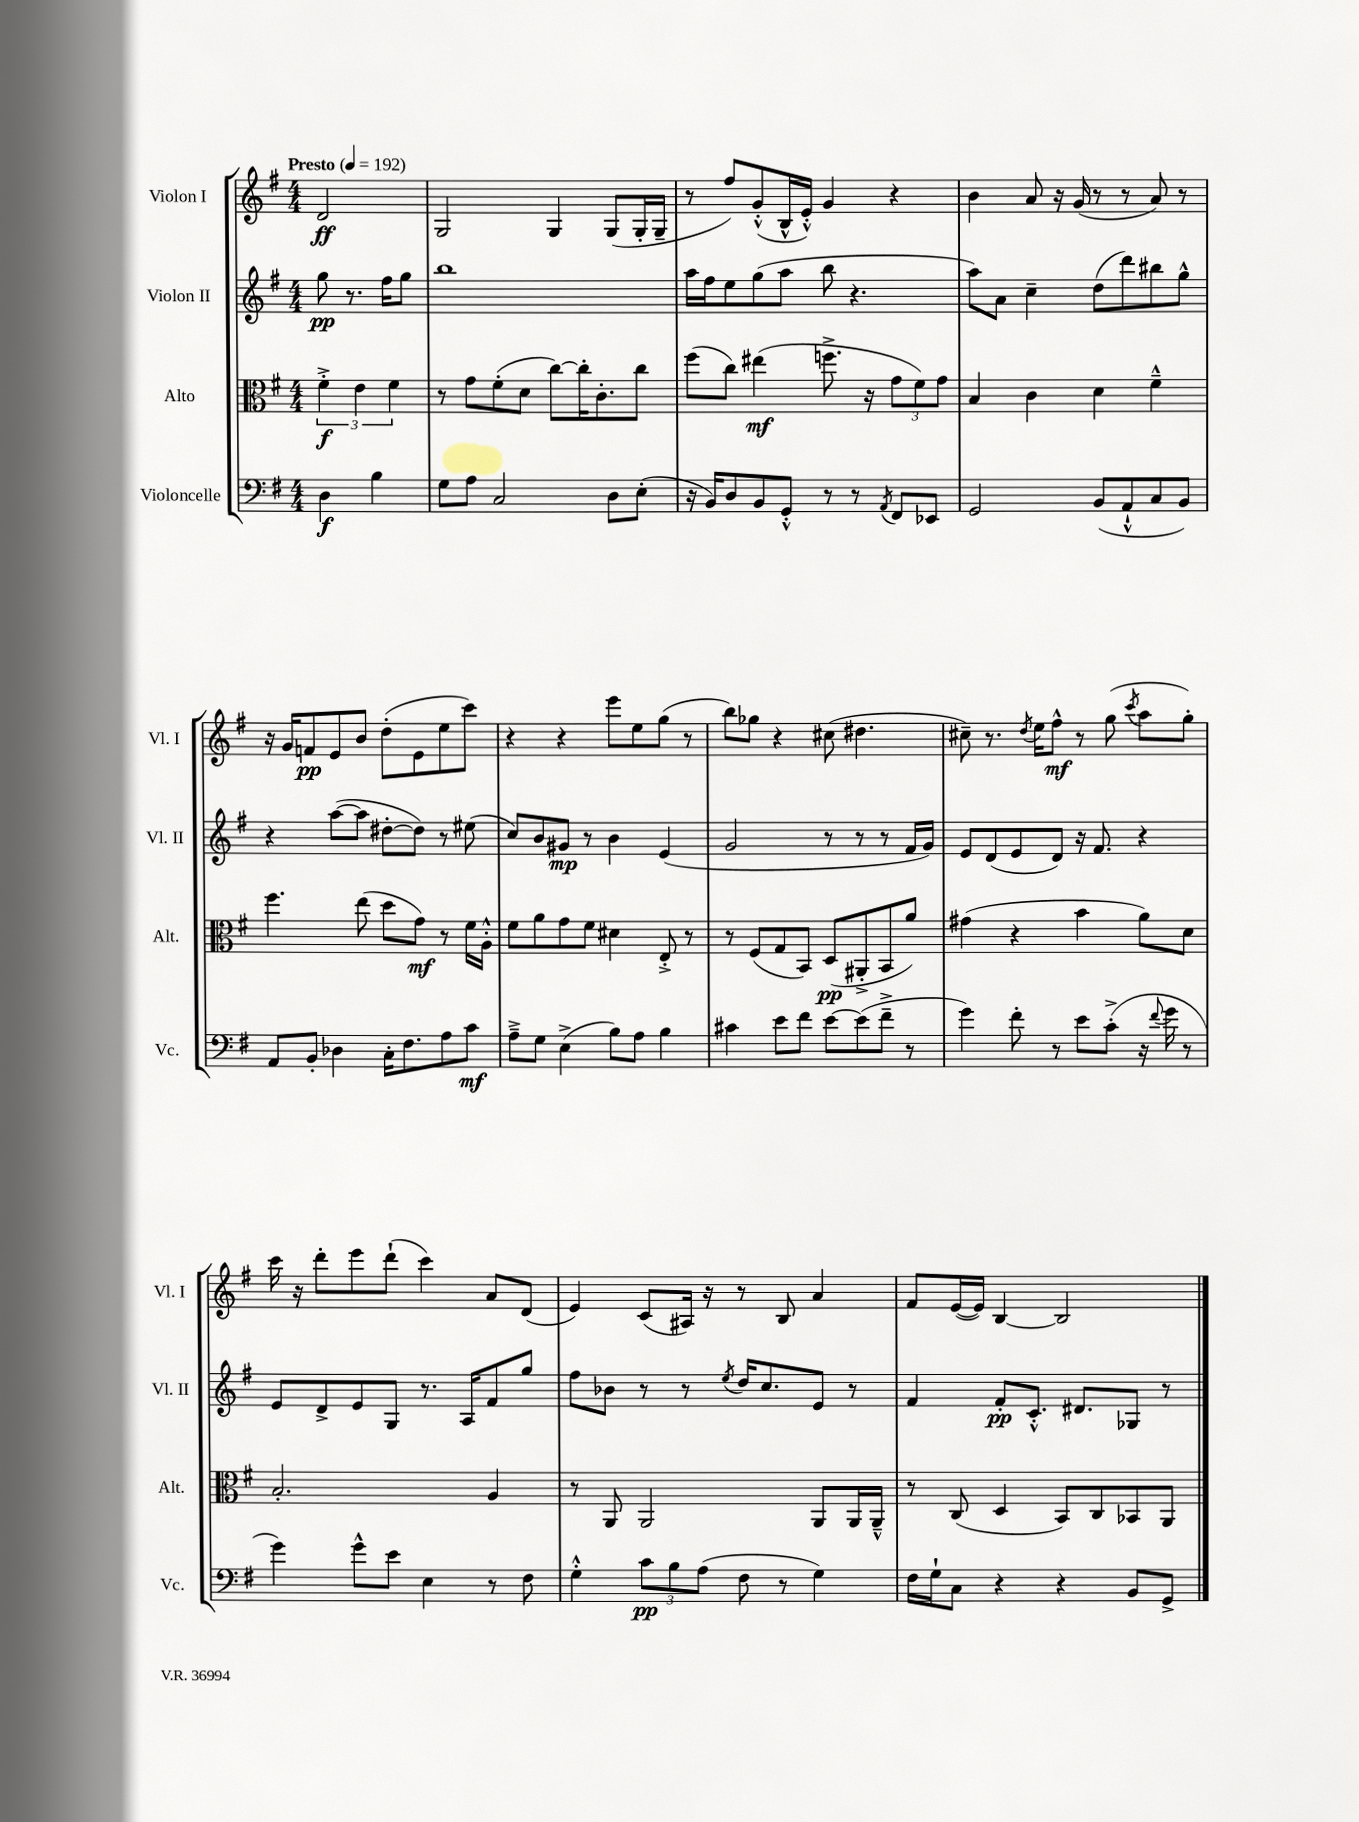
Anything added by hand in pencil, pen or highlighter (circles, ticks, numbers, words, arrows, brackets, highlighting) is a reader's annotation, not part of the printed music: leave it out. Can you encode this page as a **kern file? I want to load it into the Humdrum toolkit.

**kern	**kern	**kern	**kern
*staff4	*staff3	*staff2	*staff1
*clefF4	*clefC3	*clefG2	*clefG2
*k[f#]	*k[f#]	*k[f#]	*k[f#]
*M4/4	*M4/4	*M4/4	*M4/4
*MM192	*MM192	*MM192	*MM192
4D	6f#'^	8gg	2d
.	.	8.r	.
.	6e	.	.
4B	.	.	.
.	.	16ff#	.
.	6f#	.	.
.	.	8gg	.
=	=	=	=
8G	8r	1bb	2G
8A	8g	.	.
2C	(8f#'	.	.
.	8d	.	.
.	[8cc)	.	4G
.	16cc']	.	.
.	8.c'	.	.
8D	.	.	(8G
(8E'	8cc	.	16G'
.	.	.	16G~
=	=	=	=
16r	(8ff#	16aa	8r
16BB)	.	16ff#	.
8D	8cc)	8ee	8ff#)
8BB	(4ee#	(8gg	(8g'^^
8GG'^^	.	8aa	16B^^
.	.	.	16e'^^)
8r	8.ff^	8bb	4g
8r	.	4.r	.
.	16r	.	.
8qAA	.	.	.
8FF#	12g	.	4r
.	12f#)	.	.
8EE-	.	.	.
.	12g	.	.
=	=	=	=
2GG	4B	8aa)	4b
.	.	8a	.
.	4c	4cc~	8a
.	.	.	16r
.	.	.	(16g
(8BB	4d	(8dd	8r
8AA`^^	.	8ddd)	8r
8C	4f#~^^	8bb#	8a)
8BB)	.	8gg^^	8r
=	=	=	=
8AA	4.ff#	4r	16r
.	.	.	16g
8BB'	.	.	8f
4D-	.	([8aa	8e
.	(8ee	8aa]	8b
16C'	8dd	[8dd#'	(8dd'
8.F#	.	.	.
.	8g)	8dd#])	8e
8A	8r	8r	8ee
8c	16f#	(8ee#	8ccc)
.	16A'^^	.	.
=	=	=	=
8A~^	8f#	8cc)	4r
8G	8a	8b	.
(4E^	8g	8g#	4r
.	8f#	8r	.
8B)	4d#	4b	8eee
8A	.	.	8ee
4B	8E'^	(4e	(8gg
.	8r	.	8r
=	=	=	=
4c#	8r	2g	8bb)
.	(8F#	.	8gg-
8e	8G	.	4r
8f#	8BB)	.	.
[8e	(8D	8r	(8cc#
(8e]	8AA#'^	8r	4.dd#
8f#~^	8BB	8r	.
8r	8a)	16f#	.
.	.	16g)	.
=	=	=	=
4g)	(4g#	8e	8cc#~)
.	.	(8d	8.r
8f#'	4r	8e	.
.	.	.	8qdd
.	.	.	16ee
8r	.	8d)	8ff#^^
8e	4b	16r	8r
.	.	8.f#	.
(8c'^	.	.	(8gg
.	.	.	8qccc
16r	8a)	4r	8aa
8qqf#	.	.	.
16g	.	.	.
8r	8d	.	8gg')
=	=	=	=
4g)	2.B'	8e	16ccc
.	.	.	16r
.	.	8d^	8ddd'
8g^^	.	8e	8eee
8e	.	8G	(8ddd`
4E	.	8.r	4ccc)
.	.	16A	.
8r	4A	8f#	8a
8F#	.	8gg	(8d
=	=	=	=
4G'^^	8r	8ff#	4e)
.	8AA	8b-	.
12c	2AA	8r	(8c
12B	.	.	.
.	.	8r	16A#)
(12A	.	.	.
.	.	.	16r
.	.	8qee	.
8F#	.	16dd	8r
.	.	8.cc	.
8r	.	.	8B
4G)	8AA	8e	4a
.	16AA	8r	.
.	16AA~^^	.	.
=	=	=	=
16F#	8r	4f#	8f#
16G`	.	.	.
8C	(8C	.	([16e
.	.	.	16e])
4r	4D	8f#'	[4B
.	.	8.c'^^	.
4r	8BB)	.	2B]
.	.	8.d#	.
.	8C	.	.
8BB	8BB-	8G-	.
8GG^	8AA	8r	.
==	==	==	==
*-	*-	*-	*-
